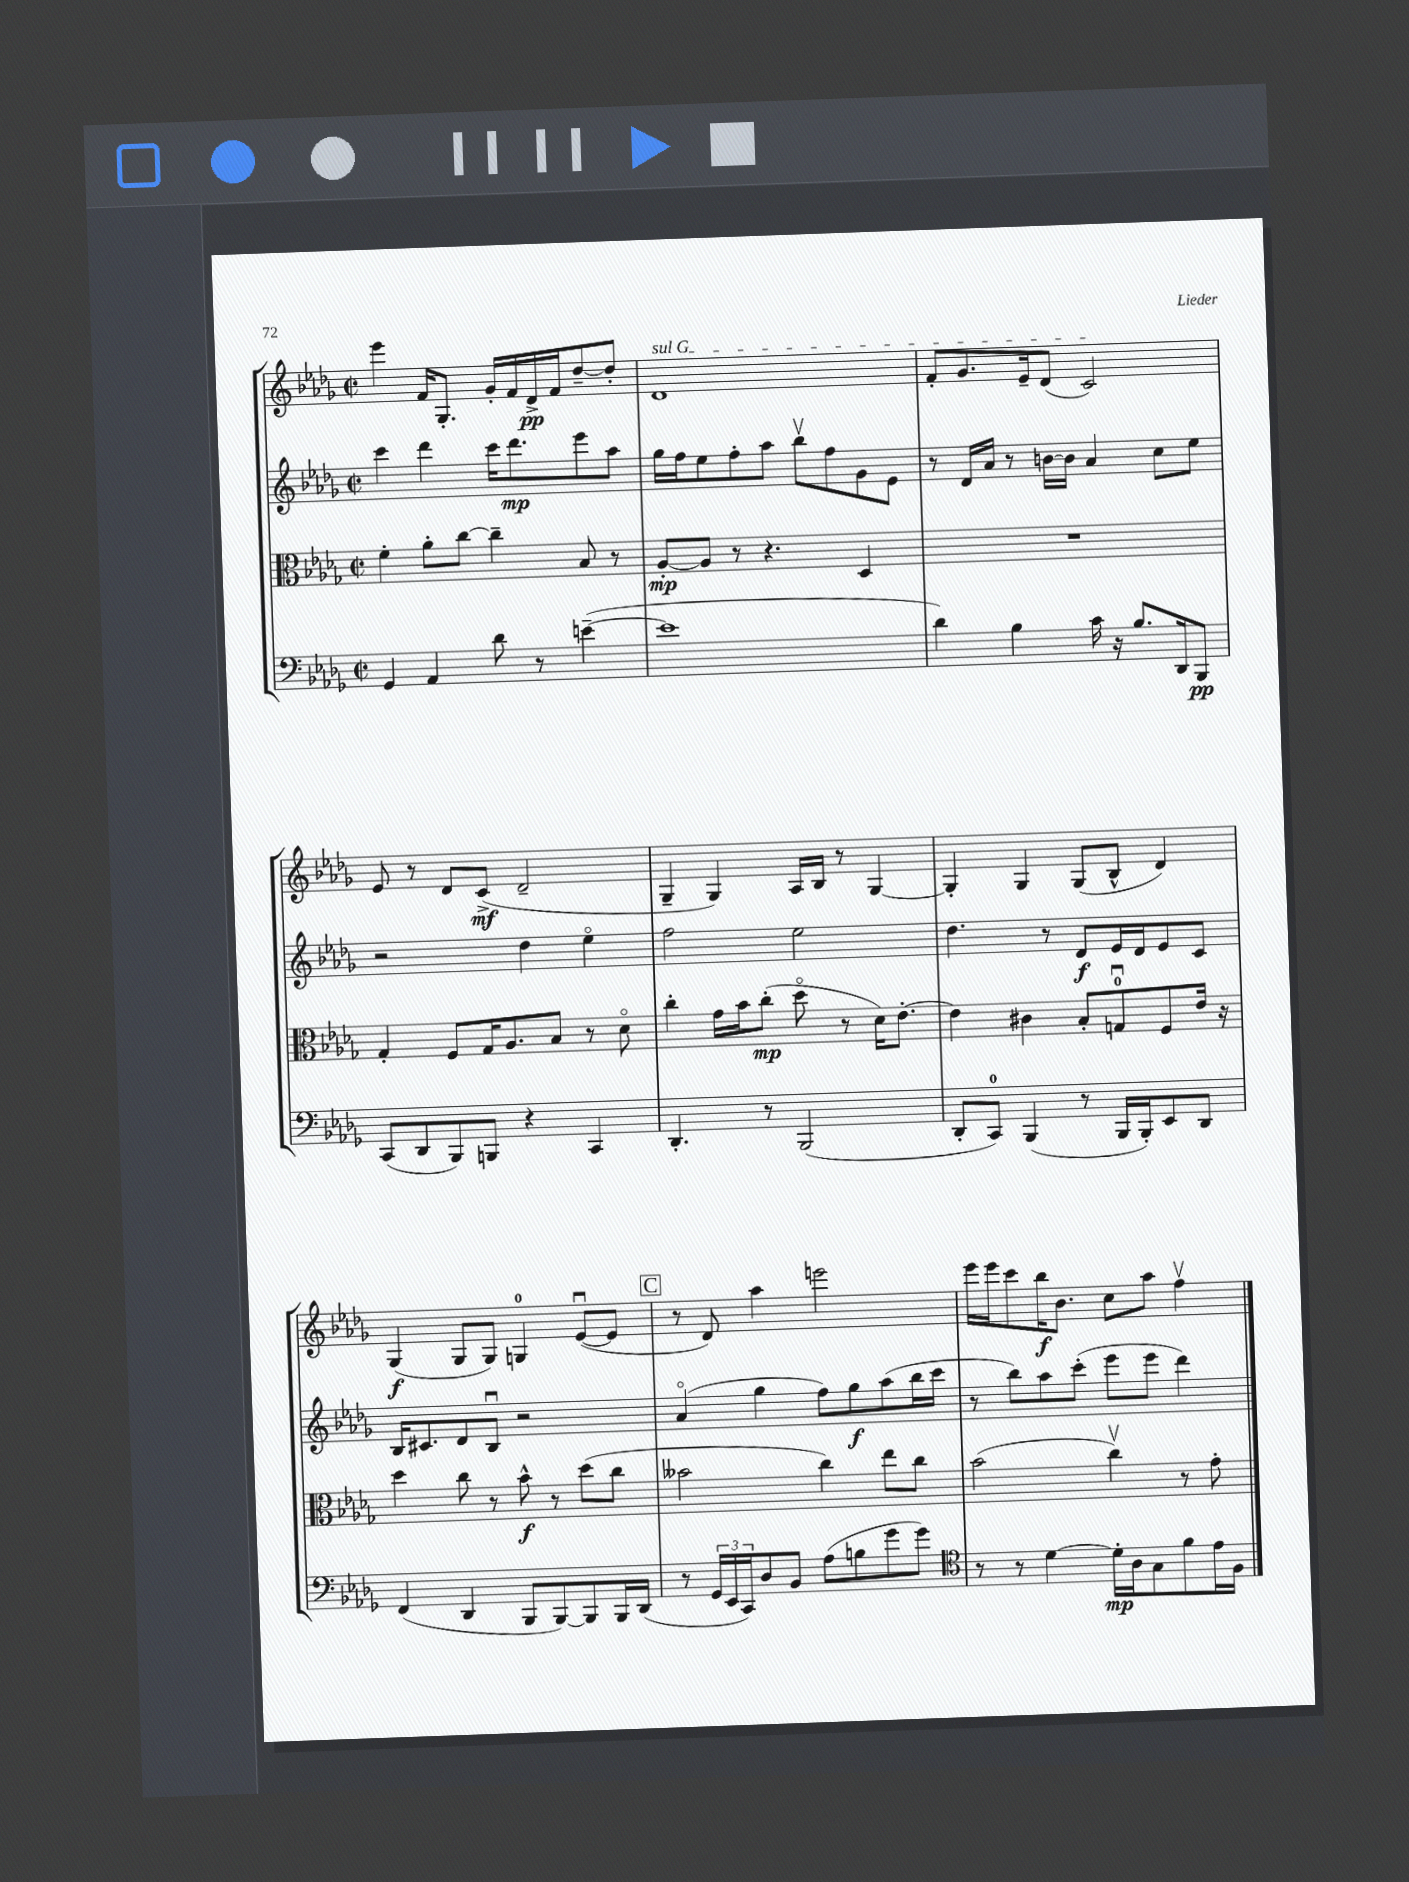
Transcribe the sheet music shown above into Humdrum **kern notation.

**kern	**kern	**kern	**kern
*staff4	*staff3	*staff2	*staff1
*clefF4	*clefC3	*clefG2	*clefG2
*k[b-e-a-d-g-]	*k[b-e-a-d-g-]	*k[b-e-a-d-g-]	*k[b-e-a-d-g-]
*M2/2	*M2/2	*M2/2	*M2/2
*met(c|)	*met(c|)	*met(c|)	*met(c|)
4GG-	4f'	4ccc	4eee-
4AA-	8a-'	4ddd-	16f
.	.	.	8.G-'
.	[8cc	.	.
8d-	4cc~]	16ccc	16g-'
.	.	8.ddd-	16f
8r	.	.	16d-^
.	.	.	16f
([4e~	8B-	8eee-	[8dd-~
.	8r	8aa-	8dd-']
=	=	=	=
1e]	[8A-'	16gg-	1d-
.	.	16ff	.
.	8A-]	8ee-	.
.	8r	8ff'	.
.	4.r	8aa-	.
.	.	8bb-v	.
.	.	8ff	.
.	4D-	8g-	.
.	.	8e-	.
=	=	=	=
4d-)	1r	8r	8f'
.	.	16d-	8.g-
.	.	16a-	.
4B-	.	8r	.
.	.	.	16e-~
.	.	[16b	(8d-
.	.	16b]	.
16c	.	4a-	2c)
16r	.	.	.
8.B-	.	.	.
.	.	8cc	.
16DD-	.	.	.
8BBB-	.	8ee-	.
=	=	=	=
(8CC	4G-'	2r	8e-
8DD-	.	.	8r
8BBB-)	8F	.	8d-
8BBB	16G-	.	(8c^
.	8.A-	.	.
4r	.	4dd-	2d-~
.	8B-	.	.
4CC	8r	4ee-o	.
.	8d-o	.	.
=	=	=	=
4.DD-'	4cc'	2ff	4G-~
.	16g-	.	4G-)
.	16b-	.	.
8r	(8cc'	.	.
(2BBB-	8dd-o	2ee-	16A-
.	.	.	16B-
.	8r	.	8r
.	16d-)	.	[4G-
.	[8.e-'	.	.
=	=	=	=
8DD-'	4e-]	4.dd-	4G-']
8CC)	.	.	.
(4BBB-	4c#	.	4G-
.	.	8r	.
8r	8B-'	8d-	(8G-
16BBB-	8Gu	16e-	8B-^^
16BBB-')	.	16d-	.
8EE-	8F	8e-	4d-)
8DD-	16e-	8c	.
.	16r	.	.
=	=	=	=
(4FF	4dd-	16B-	(4G-
.	.	8.c#	.
4DD-	8cc	8d-	8G-
.	8r	8B-u	8G-)
8BBB-	8b-^^	2r	4G
[8BBB-)	8r	.	.
8BBB-]	(8dd-	.	([8e-u
16BBB-	8cc	.	8e-]
(16DD-	.	.	.
=	=	=	=
8r	2b--	(4a-o	8r
24GG-	.	.	8d-)
24EE-	.	.	.
24CC)	.	.	.
8D-	.	4gg-	4aa-
8BB-	.	.	.
(8A-	4cc)	8ff)	2eee
8B	.	8gg-	.
8g-	8ee-	(8aa-	.
8g-)	8cc	16bb-	.
.	.	16ccc	.
=	=	=	=
*clefC4	*	*	*
8r	(2b-	8r	16eee-
.	.	.	16eee-
8r	.	8bb-)	8ccc
[4d-	.	8aa-	16bb-
.	.	.	8.b-
.	.	(8ccc'	.
16d-']	4ccv)	8eee-	8cc
16A-	.	.	.
8G-	.	8eee-	8aa-
8f	8r	4ddd-)	4ffv
16e-	8g-'	.	.
16F	.	.	.
==	==	==	==
*-	*-	*-	*-
